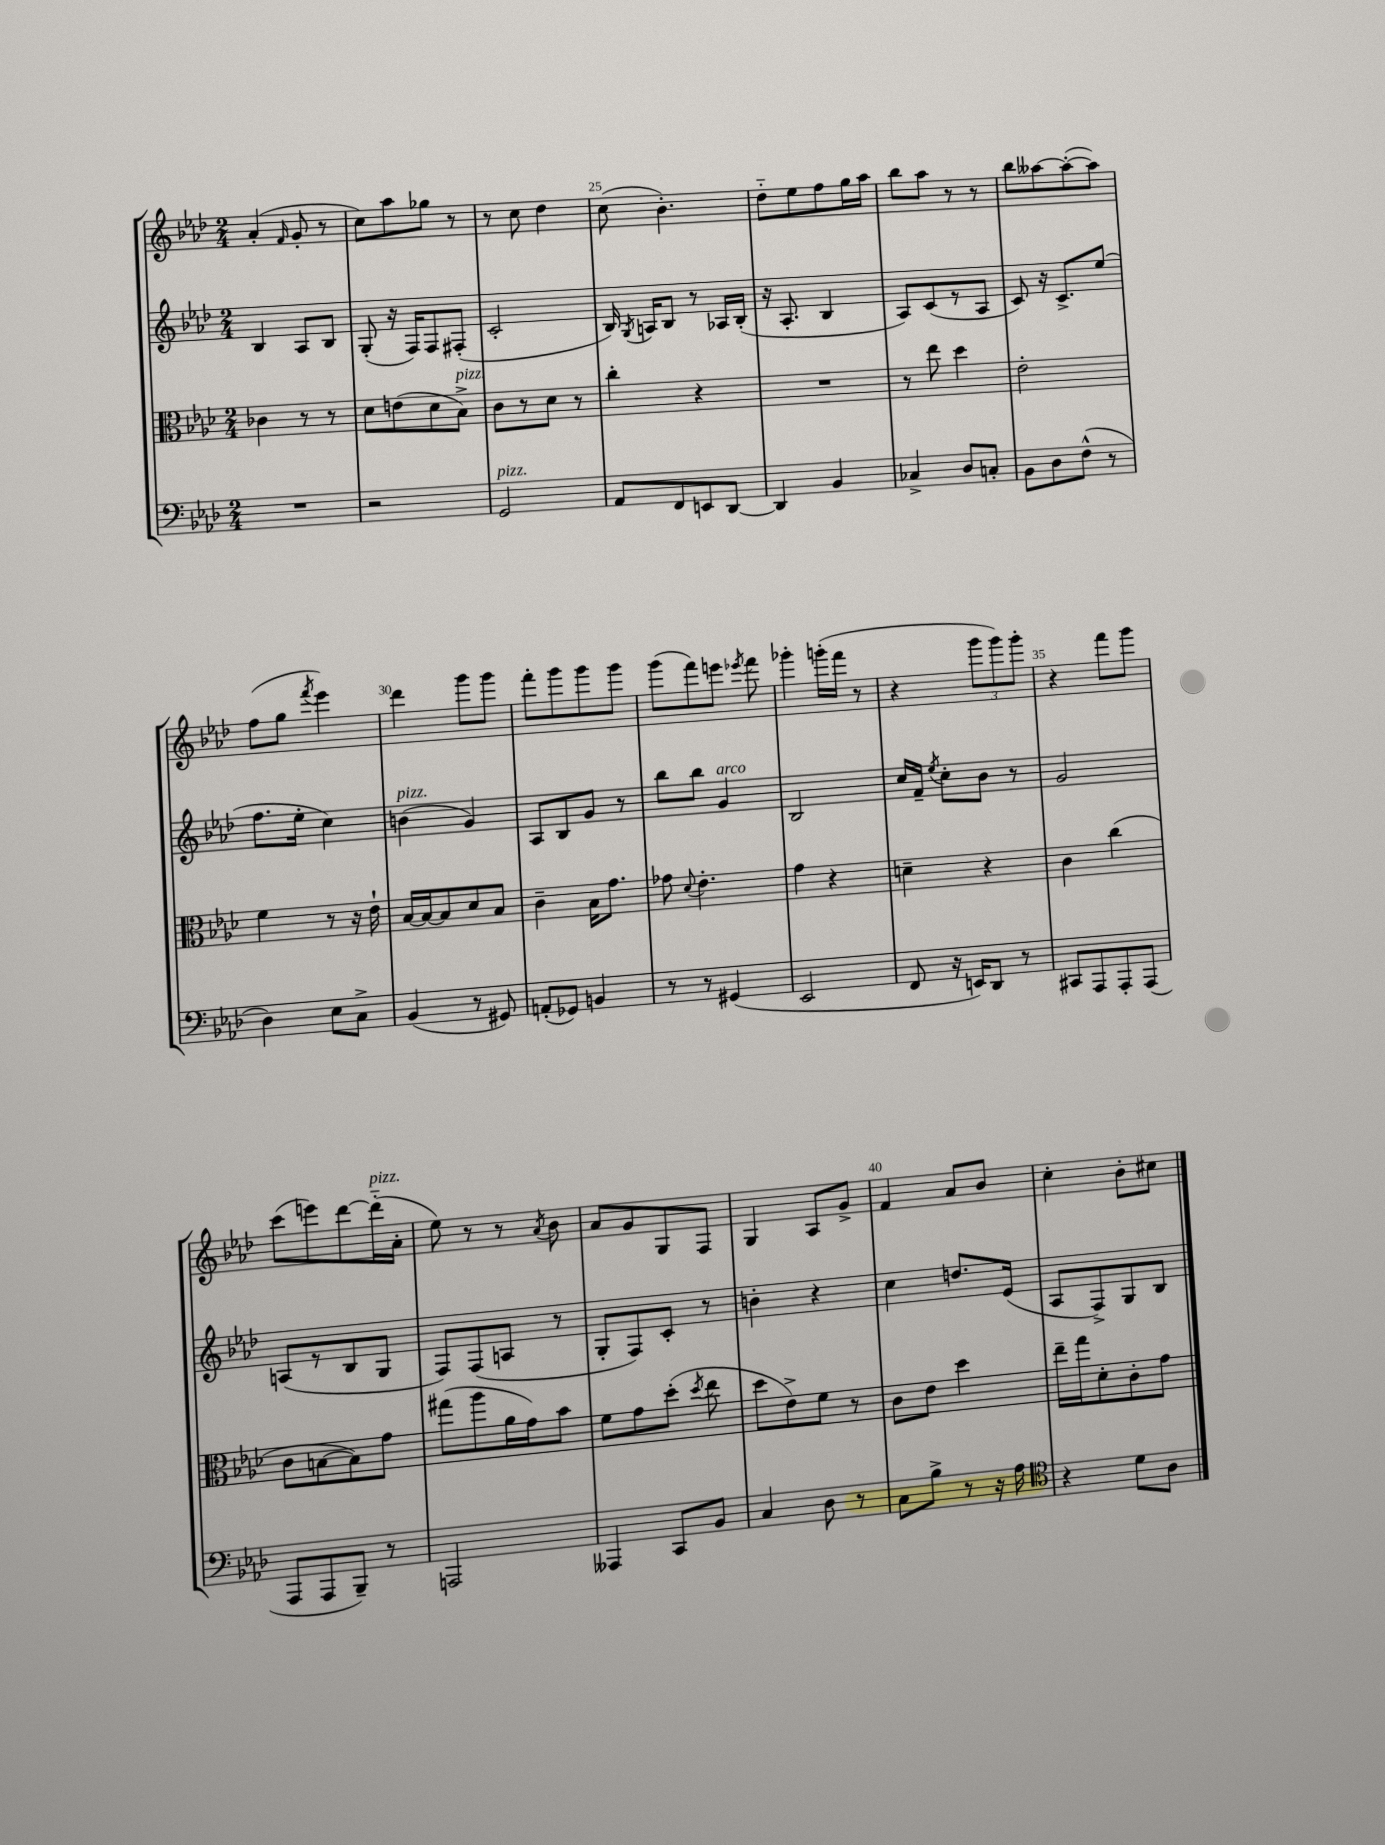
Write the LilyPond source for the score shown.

<<
\new StaffGroup <<
\new Staff = "s0" {
    \clef treble \key aes \major \numericTimeSignature \time 2/4
    \autoBeamOff aes'4-.( \grace { f'16 } g'8-. r8 |
    c''8[) aes''8 ges''8] r8 |
    r8 c''8 des''4 |
    c''8( bes'4.-.) |
    des''8[-_ ees''8 f''8 g''16 aes''16] |
    bes''8[ aes''8] r8 r8 |
    bes''8[ aeses''8~ aeses''8~-.( aeses''8]) |
    f''8[( g''8] \acciaccatura { f'''8 } ees'''4) |
    des'''4 g'''8[ g'''8] |
    f'''8[-. g'''8 g'''8 g'''8] |
    g'''8[( f'''8) e'''8] \acciaccatura { ees'''8 } f'''8 |
    ges'''4-. g'''16[-.( f'''16] r8 |
    r4 \tuplet 3/2 { g'''8[ g'''8) g'''8]-. } |
    r4 f'''8[ g'''8] |
    c'''8[( e'''8) des'''8~ des'''16-_^\markup { \italic "pizz." }( aes'16]-. |
    ees''8) r8 r8 \acciaccatura { aes'8 } bes'8 |
    aes'8[ g'8 g8 f8] |
    g4 aes8[ g'8]-> |
    f'4 aes'8[ bes'8] |
    c''4-. bes'8[-. cis''8] \bar "|." |
}
\new Staff = "s1" {
    \clef treble \key aes \major \numericTimeSignature \time 2/4
    \autoBeamOff bes4 aes8[ bes8] |
    g8-.( r16 f16[) f8 fis8]-.( |
    c'2-. |
    bes16) \acciaccatura { g8 } a16[ bes8] r8 aes16[ bes16]-.( |
    r16 aes8.-. bes4 |
    aes8[) c'8( r8 aes8] |
    c'8) r16 c'8.[-> ees''8]( |
    f''8.[ ees''16]-. c''4) |
    b'4^\markup { \italic "pizz." }( g'4) |
    aes8[ bes8 g'8] r8 |
    bes''8[ bes''8] g'4^\markup { \italic "arco" } |
    bes2 |
    c''16[ f'16]-- \acciaccatura { ees''8 } c''8[-. bes'8] r8 |
    g'2 |
    a8[( r8 bes8 g8] |
    f8[) f8( a8] r8 |
    g8[-. f8) c'8]-. r8 |
    b'4-. r4 |
    c''4 d''8.[ ees'16]( |
    aes8[ f8->) g8 bes8] \bar "|." |
}
\new Staff = "s2" {
    \clef alto \key aes \major \numericTimeSignature \time 2/4
    \autoBeamOff ces'4 r8 r8 |
    des'8[ e'8( des'8 bes8]->^\markup { \italic "pizz." }) |
    c'8[ r8 des'8] r8 |
    c''4-. r4 |
    R2 |
    r8 ees''8 des''4 |
    ees'2-. |
    f'4 r8 r16 ees'16-! |
    bes16[~ bes16~ bes8 des'8 bes8] |
    c'4-- bes16[ g'8.] |
    ges'8 \appoggiatura { des'8 } ees'4.-. |
    g'4 r4 |
    d'4-- r4 |
    c'4 c''4( |
    c'8[ b8~ b8) g'8] |
    gis''8[( aes''8 aes'16 g'16) bes'8] |
    f'8[ g'8 des''8]-.( \acciaccatura { des''8 } ees''8 |
    des''8[ ees'8->) f'8] r8 |
    c'8[ ees'8] des''4 |
    ees''16[-- g''16 des'8-. c'8-. g'8] \bar "|." |
}
\new Staff = "s3" {
    \clef bass \key aes \major \numericTimeSignature \time 2/4
    \autoBeamOff R2 |
    r2 |
    g,2^\markup { \italic "pizz." } |
    aes,8[ f,8 e,8 des,8]~ |
    des,4 bes,4 |
    ces4-> des8[ c8]-. |
    bes,8[ des8 f8]-^( r8 |
    des4) ees8[ c8]-> |
    bes,4( r8 gis,8) |
    a,8[-.( ges,8]) b,4 |
    r8 r8 gis,4( |
    ees,2 |
    f,8 r16 e,16[) des,8] r8 |
    cis,8[ aes,,8 aes,,8-. aes,,8]( |
    aes,,8[ aes,,8 bes,,8]--) r8 |
    a,,2 |
    aeses,,4 c,8[ bes,8] |
    c4 des8 r8 |
    c8[ bes8]-> r8 r16 aes16 |
    \clef tenor r4 des'8[ aes8] \bar "|." |
}
>>
>>
\layout { \context { \Score currentBarNumber = #22 \override BarNumber.break-visibility = ##(#f #t #t) barNumberVisibility = #(every-nth-bar-number-visible 5) } }
